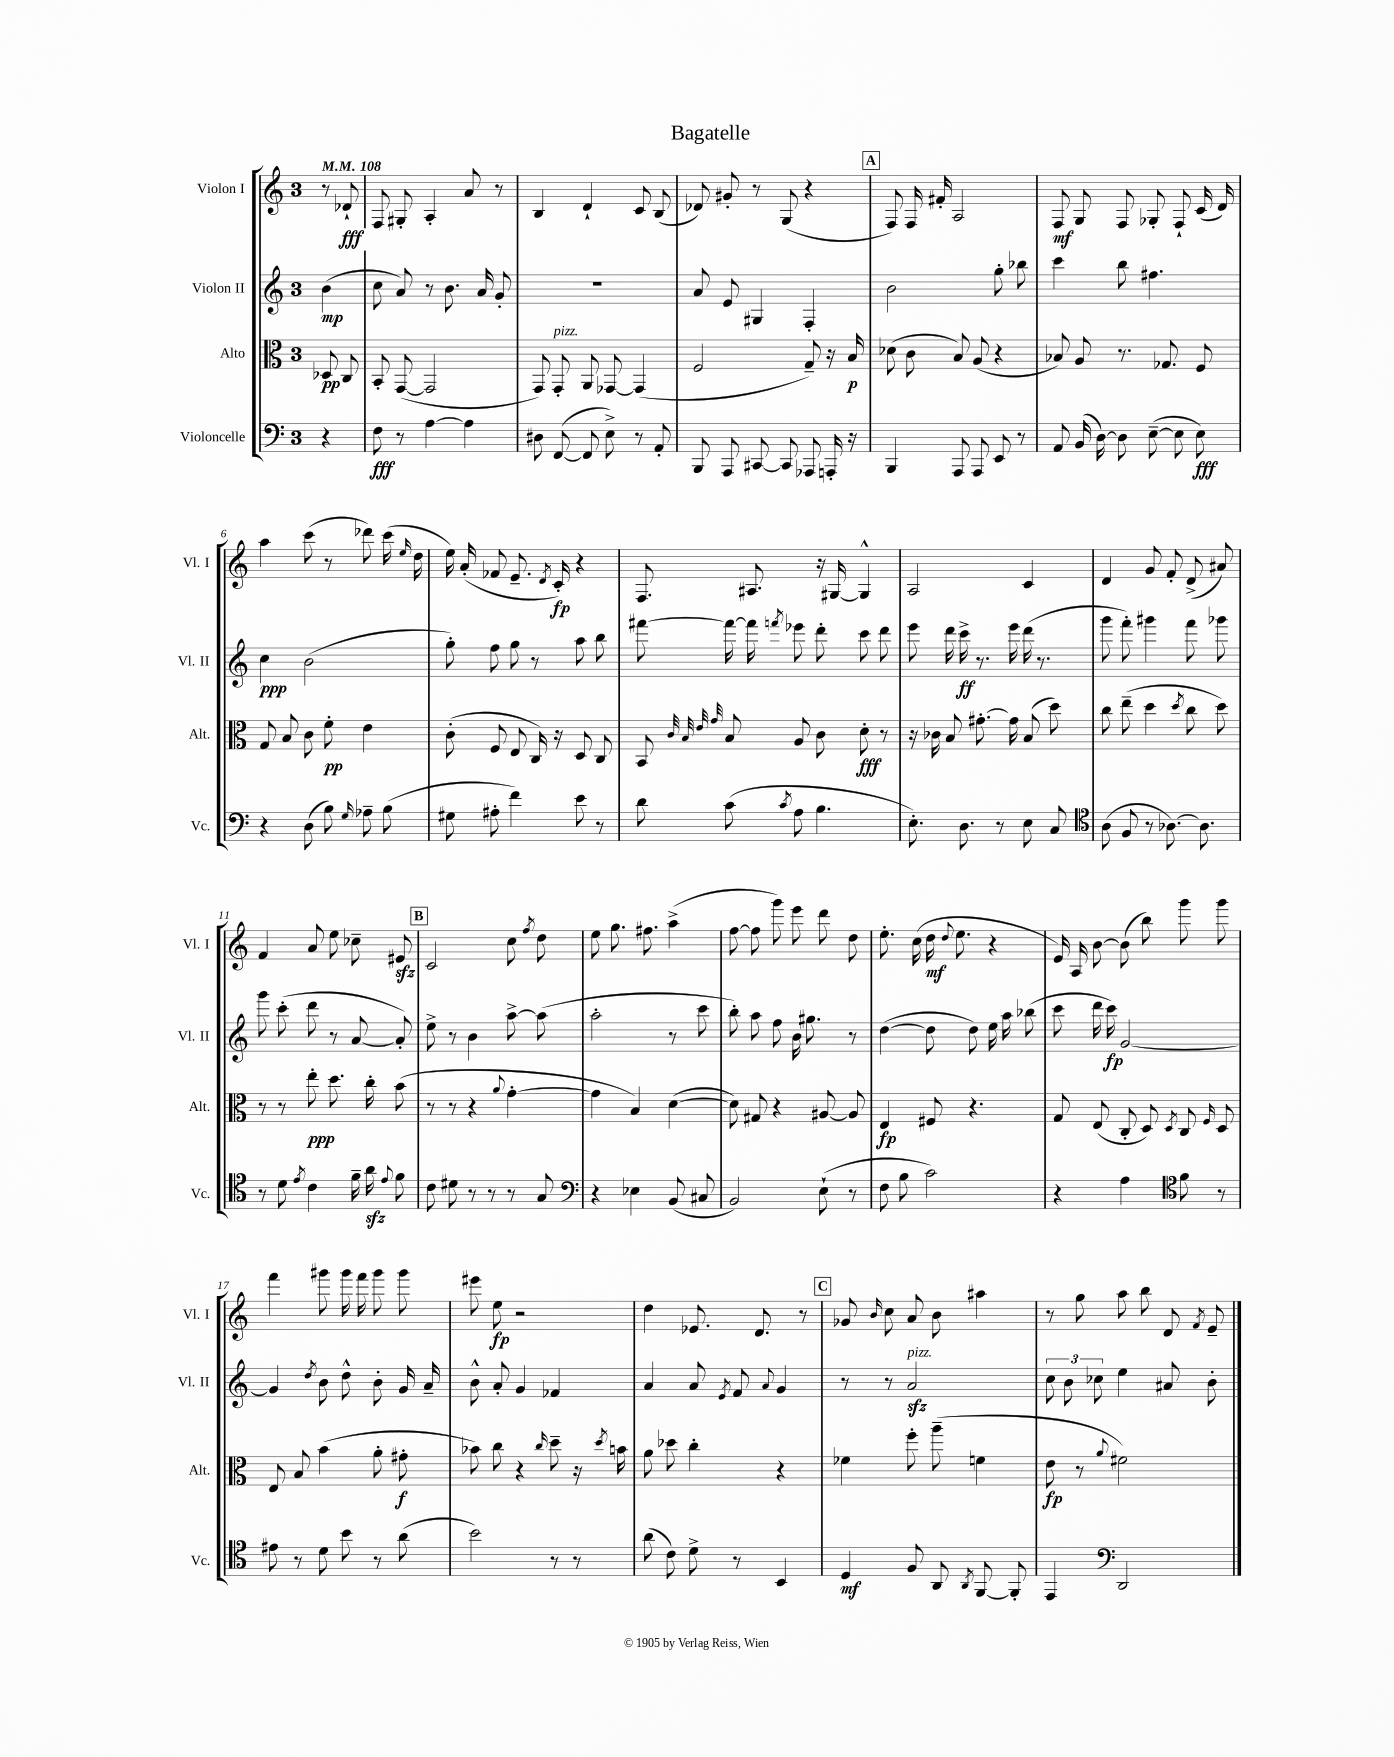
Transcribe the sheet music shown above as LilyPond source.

\header { title = "Bagatelle" }
<<
\new StaffGroup <<
\new Staff = "s0" \with { instrumentName = "Violon I" shortInstrumentName = "Vl. I" } {
    \clef treble \key c \major \once \override Staff.TimeSignature.style = #'single-digit \time 3/4 \partial 4 \tempo 4 = 108
    \autoBeamOff r8 des'8-!\fff |
    f8 gis8-. a4-. a'8 r8 |
    b4 d'4-! c'8 b8( |
    des'8) gis'8-. r8 g8( r4 |
    \mark \markup { \box "A" } f8) f16 fis'16-. a2 |
    f8\mf g8 f8 ges8-. f8-! c'16( d'16) |
    a''4 c'''8( r8 des'''8) c'''16( \grace { e''16 } d''16 |
    e''16) a'16-.( fes'8 e'8.-- \acciaccatura { d'8 } c'16-.\fp) r4 |
    f8. ais8. r16 gis16~ gis4-^ |
    a2 c'4 |
    d'4 g'8 f'8-. d'8->( ais'8) |
    f'4 a'8 e''8 ces''8-- eis'8\sfz |
    \mark \markup { \box "B" } c'2 c''8 \acciaccatura { f''8 } d''8 |
    e''8 g''8. fis''8. a''4->( |
    f''8~ f''8 g'''8) e'''8 d'''8 d''8 |
    e''8.-. c''16( d''16\mf \appoggiatura { d''8 } e''8. r4 |
    e'16) a16 b'8~ b'8( b''8) g'''8 g'''8 |
    f'''4 gis'''8 gis'''16 f'''16 gis'''8 gis'''8 |
    eis'''8 e''8\fp r2 |
    d''4 ees'8. d'8. r8 |
    \mark \markup { \box "C" } ges'8 \grace { b'16 } c''8 a'8 b'8 ais''4 |
    r8 g''8 a''8 b''8 d'8 \acciaccatura { f'8 } e'8-- \bar "|." |
}
\new Staff = "s1" \with { instrumentName = "Violon II" shortInstrumentName = "Vl. II" } {
    \clef treble \key c \major \once \override Staff.TimeSignature.style = #'single-digit \time 3/4 \partial 4
    \autoBeamOff b'4\mp( |
    c''8 a'8) r8 b'8. a'16 g'8-. |
    R2. |
    a'8 e'8 gis4 f4-. |
    \mark \markup { \box "A" } b'2 g''8-. bes''8 |
    c'''4 b''8 fis''4. |
    c''4\ppp b'2( |
    g''8-.) f''8 g''8 r8 a''8 b''8 |
    fis'''8~ fis'''16~ fis'''16 \acciaccatura { f'''8 } ees'''8 d'''8-. c'''8 d'''8 |
    e'''8 d'''16 c'''16->\ff r8. e'''16 d'''16( r8. |
    g'''8 f'''8-.) gis'''4 f'''8 ges'''8 |
    g'''8 c'''8-.( d'''8 r8 a'8~ a'8-.) |
    \mark \markup { \box "B" } e''8-> r8 b'4 a''8~-> a''8( |
    a''2-. r8 c'''8 |
    b''8-.) a''8 f''8 b'16 gis''8. r8 |
    d''4~( d''8 d''8) e''16 a''16 bes''8( |
    c'''8 d'''16 c'''16\fp) g'2~ |
    g'4 \acciaccatura { d''8 } b'8 d''8-^ b'8-. g'16 a'16-- |
    b'8-^ a'8-. g'4 fes'4 |
    a'4 a'8 \acciaccatura { e'8 } f'8 \appoggiatura { a'8 } g'4 |
    \mark \markup { \box "C" } r8 r8 a'2\sfz^\markup { \italic "pizz." } |
    \tuplet 3/2 { c''8 b'8 ces''8 } e''4 ais'8 b'8-. \bar "|." |
}
\new Staff = "s2" \with { instrumentName = "Alto" shortInstrumentName = "Alt." } {
    \clef alto \key c \major \once \override Staff.TimeSignature.style = #'single-digit \time 3/4 \partial 4
    \autoBeamOff des8\pp c8 |
    b,8-. g,8~( g,2 |
    g,8) g,8-.^\markup { \italic "pizz." } a,8 ges,8~ ges,4( |
    f2 g8--) r16 b16\p |
    \mark \markup { \box "A" } des'8( c'8 b8) a8( r4 |
    bes8) a8 r8. ges8. f8 |
    g8 b8 c'8 f'8-.\pp e'4 |
    c'8-.( f8 e8 c16) r16 d8 c8 |
    b,8 \grace { c'32 b32 e'32 g'32 } b8 a8 c'8 d'8-.\fff r8 |
    r16 ces'16 b8 gis'8.~-. gis'16 b8( d''8) |
    c''8 e''8--( d''4 \acciaccatura { d''8 } c''8 d''8) |
    r8 r8 e''8-.\ppp d''8. c''16-. b'8( |
    \mark \markup { \box "B" } r8 r8 r4 \appoggiatura { a'8 } g'4~-. |
    g'4 b4) d'4~( |
    d'8) gis8 r4 ais8~ ais8 |
    e4\fp fis8 r4. |
    g8 e8( c8-. d8) \acciaccatura { d8 } c8 \grace { f16 } d8 |
    e8 b8 b'4( a'8-. gis'8-.\f |
    bes'8) c''8 r4 \grace { c''16 } d''8-- r16 \acciaccatura { d''8 } b'16 |
    a'8 des''8 c''4-. r4 |
    \mark \markup { \box "C" } fes'4 f''8-. a''8--( f'4 |
    e'8\fp r8 \appoggiatura { a'8 } fis'2) \bar "|." |
}
\new Staff = "s3" \with { instrumentName = "Violoncelle" shortInstrumentName = "Vc." } {
    \clef bass \key c \major \once \override Staff.TimeSignature.style = #'single-digit \time 3/4 \partial 4
    \autoBeamOff r4 |
    f8\fff r8 a4~ a4 |
    dis8 f,8~( f,8 e8->) r8 a,8-. |
    b,,8 a,,8 cis,8~ cis,8 aes,,8 a,,16-. r16 |
    \mark \markup { \box "A" } b,,4 a,,8 a,,8 e,8 r8 |
    a,8 b,16( d16~) d8 e8~--( e8 e8\fff) |
    r4 d8( b8) \grace { g16 } aes8-- b8( |
    gis8 ais8-. f'4) e'8 r8 |
    d'8 c'8( \acciaccatura { c'8 } a8 b4. |
    e8.-.) d8. r8 e8 c8 |
    \clef tenor a8( f8 r8 aes8.~) aes8. |
    r8 d'8 \acciaccatura { e'8 } c'4 f'16-- a'16\sfz \appoggiatura { e'8 } f'8 |
    \mark \markup { \box "B" } c'8 dis'8 r8 r8 r8 g8 |
    \clef bass r4 ees4 b,8( cis8 |
    b,2) e8-!( r8 |
    f8 b8 c'2) |
    r4 a4 \clef tenor f'8 r8 |
    eis'8 r8 d'8 b'8 r8 a'8( |
    b'2) r8 r8 |
    a'8( c'8) d'8-> r8 b,4 |
    \mark \markup { \box "C" } d4\mf f8 a,8 \acciaccatura { a,8 } f,8~ f,8-. |
    e,4 \clef bass d,2 \bar "|." |
}
>>
>>
